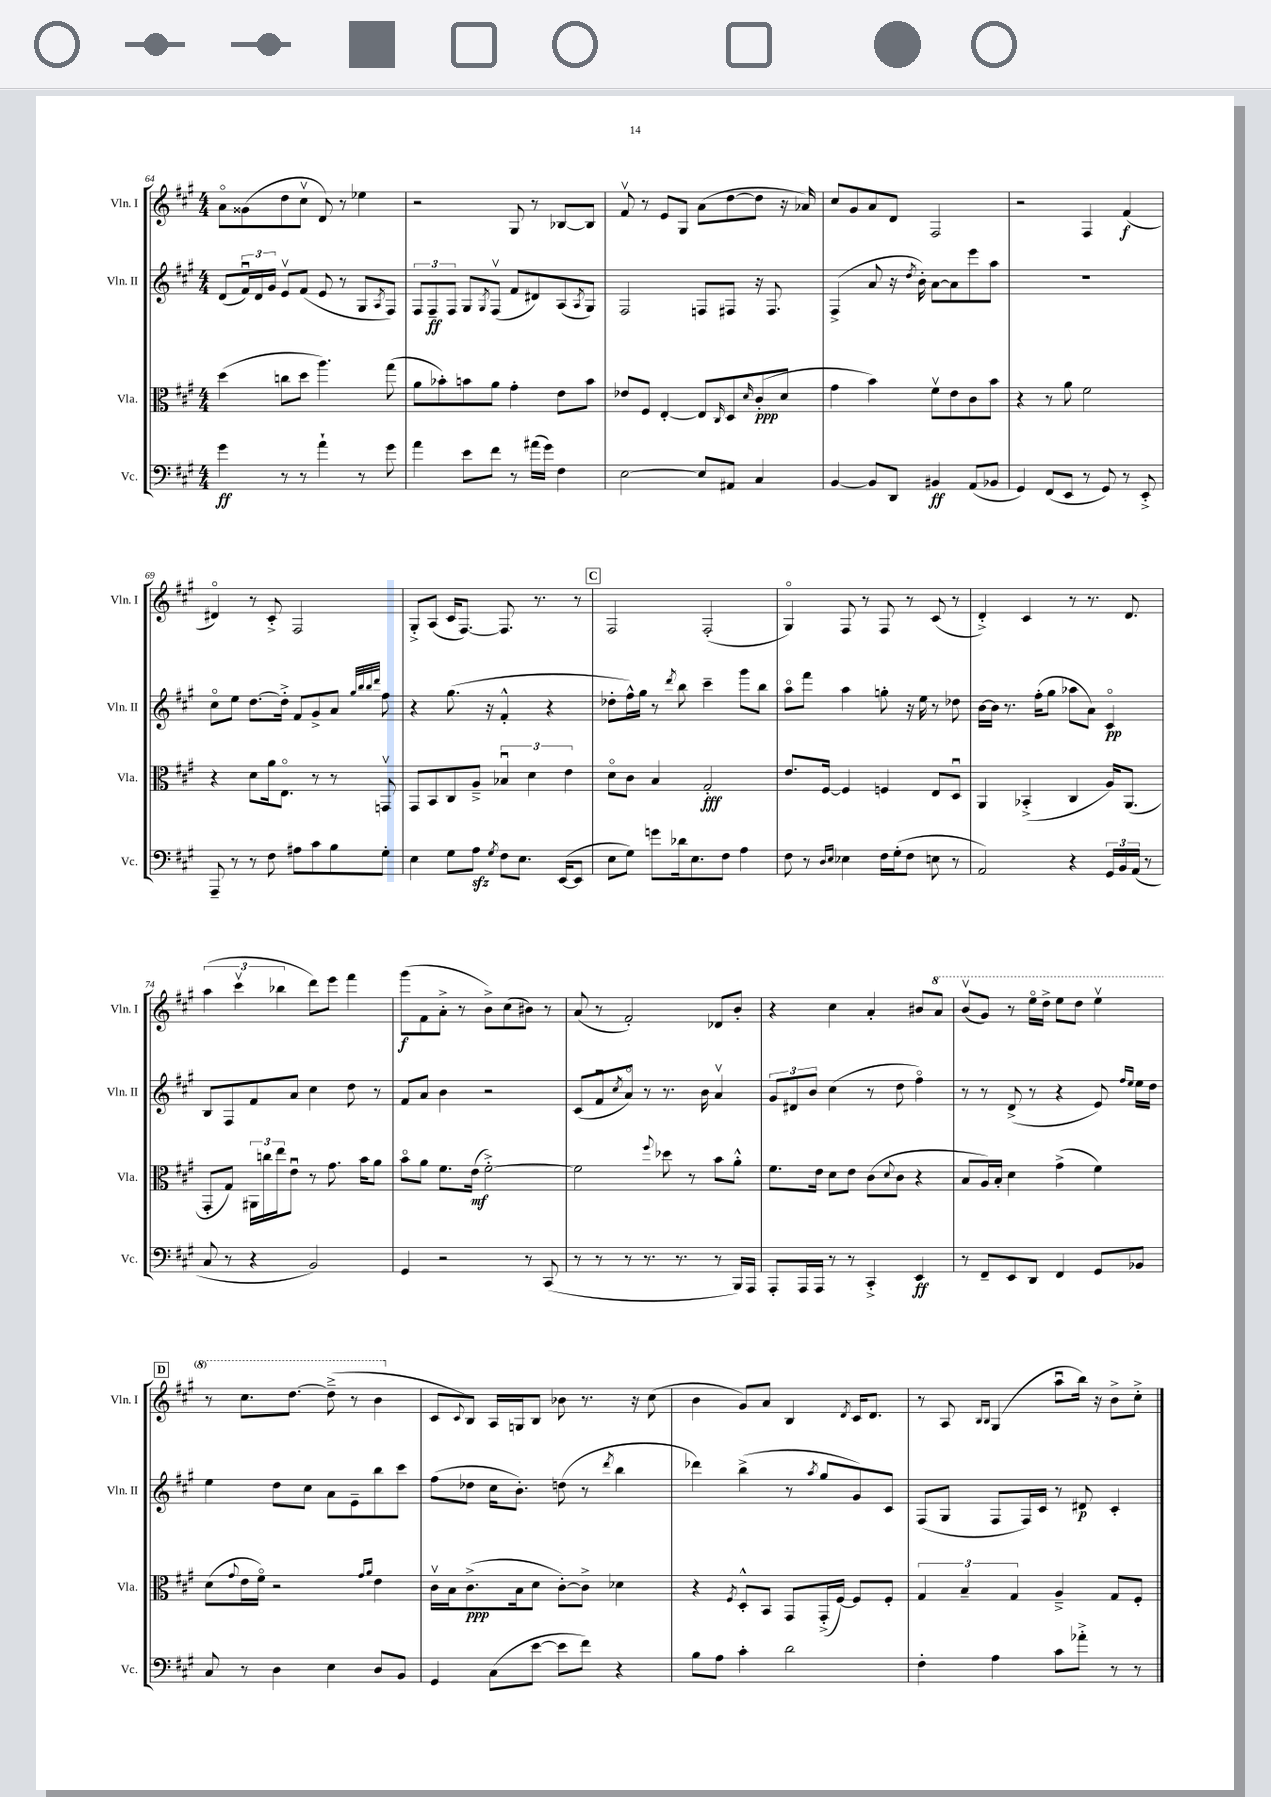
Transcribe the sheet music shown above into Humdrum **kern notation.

**kern	**kern	**kern	**kern
*staff4	*staff3	*staff2	*staff1
*clefF4	*clefC3	*clefG2	*clefG2
*k[f#c#g#]	*k[f#c#g#]	*k[f#c#g#]	*k[f#c#g#]
*M4/4	*M4/4	*M4/4	*M4/4
4g#	(4dd	(8d	8ao
.	.	24f#u)	(8g##
.	.	24d	.
.	.	24g#	.
8r	8cc	8ev	8dd
8r	8dd	(8f#	8cc#v
4a`	4.aa)	8e	8d)
.	.	8r	8r
8r	.	8G#	4ee-
.	.	8qA	.
8g#	(8gg#	8F#)	.
=	=	=	=
4a	8a	12F#	2r
.	.	12F#~	.
.	8b-')	.	.
.	.	12F#	.
8e	8b	8G#	.
.	.	8qG#	.
8f#	8a	(8F#v	.
8r	4g#'	8f#	8G#
(16a#	.	8d#)	8r
16g#)	.	.	.
4F#	8e	(8A	[8B-
.	.	8qA	.
.	8b	8G#)	8B-]
=	=	=	=
[2E	8e-	2F#	8f#v
.	8F#	.	8r
.	[4E'	.	8e
.	.	.	8G#
8E]	8E]	8F	(8a
.	16qqC#	.	.
8AA#	8D	8F#	[8dd
.	16qqd	.	.
4C#	(8c#'	16r	8dd]
.	.	8.F#	.
.	8d	.	16r
.	.	.	16a-)
=	=	=	=
[4BB	4g#	(4F#^	8cc#
.	.	.	8g#
8BB]	4b)	8a	8a
8DD	.	16r	8d
.	.	8qdd	.
.	.	16b')	.
4BB#	8f#v	[8a	2F#
.	8e	8a]	.
(8AA	8c#	8eee	.
8BB-	8b	8aa	.
=	=	=	=
4GG#)	4r	1r	2r
(8FF#	8r	.	.
8EE	8a	.	.
8r	2f#	.	4F#
8GG#)	.	.	.
8r	.	.	(4f#
8EE'^	.	.	.
=	=	=	=
8AAA~	4r	8cc#o	4d#o)
8r	.	8ee	.
8r	8d	[8.dd	8r
8F#	16a	.	8c#'^
.	8.Eo	16dd'^]	.
8A#	.	8f#	2F#
8c#	8r	8g#^	.
8B	8r	8a	.
.	.	32qqgg#	.
.	.	32qqbb	.
.	.	32qqbb	.
.	.	32qqddd	.
8G#'	8GGv	8ff#	.
=	=	=	=
4E	8GG#	4r	8G#'^
.	8BB	.	(8A
8G#	8C#	(8.gg#	16c#
.	.	.	[8.F#)
8A	8A~^	.	.
.	.	16r	.
8qG#	.	.	.
8F#	6B-u	4f#'^^	8.F#]
8.E	.	.	.
.	6d	.	.
.	.	.	8.r
.	.	4r	.
([16EE	.	.	.
.	6e	.	.
8EE]	.	.	8r
=	=	=	=
8E	8do	8dd-'	2F#
8G#)	8c#	16ff#^^)	.
.	.	16gg#	.
8g	4B	8r	.
.	.	8qddd	.
16d-	.	8bb	.
8.E	.	.	.
.	2G#'	4ccc#~	(2F#'
8F#	.	.	.
4A	.	8ggg#	.
.	.	8bb	.
=	=	=	=
8F#	8.e	8aao	4G#o)
8r	.	8fff#	.
.	[16F#	.	.
16qqD	.	.	.
16qqE	.	.	.
4E-	4F#]	4aa	8F#
.	.	.	8r
16F#	4F	8gg'	8F#
(16G#'	.	.	.
8F#	.	16r	8r
.	.	16ee	.
8E	8E	8r	(8c#
8r	8Du	8dd-	8r
=	=	=	=
2AA)	4AA	[16b	4d'^)
.	.	16b]	.
.	.	8.r	.
.	(4BB-'^	.	4c#
.	.	(16ff#'	.
.	.	8gg#	.
4r	4C#	8aa-	8r
.	.	8a)	8.r
24GG#	16A)	4c#o	.
24BB	.	.	.
.	(8.AA	.	8.d
(24AA	.	.	.
8r	.	.	.
=	=	=	=
8C#	8GG#'	8B	(6aa
8r	8G#)	8F#	.
.	.	.	6ccc#v
4r	24AA#	8f#	.
.	24cc	.	.
.	24ee	.	6bb-
.	8eu	8a	.
2BB)	8r	4cc#	8ddd)
.	8.g#	.	8eee
.	.	8dd	4fff#
.	16b	.	.
.	8a	8r	.
=	=	=	=
4GG#	8bo	8f#	(8ggg#
.	8a	8a	8f#
2r	8.f#	4b	8a'^
.	.	.	8r
.	(16e	.	.
.	[2f#'^)	2r	8b^)
.	.	.	(8cc#
8r	.	.	8b#)
(8CC#	.	.	8r
=	=	=	=
8r	2f#]	(8c#	(8a
8r	.	8f#u	8r
.	.	8qcc#	.
8r	.	8ao)	2f#')
8.r	.	8r	.
.	8qqff#	.	.
.	8dd-	8.r	.
8.r	.	.	.
.	8r	.	.
.	.	16b	.
8r	8b	4av	8d-
16BBB)	8a'^^	.	8b'
16AAA	.	.	.
=	=	=	=
8AAA'	8.f#	12g#	4r
.	.	12d#	.
16AAA	.	.	.
.	.	12b	.
16AAA	16e	.	.
8r	8d	(4cc#	4cc#
8r	8e	.	.
4CC#'^	(8c#	8r	4a'
.	8qqd	.	.
.	8c#	8dd	.
4EE	4r	4ff#o)	8b#
.	.	.	8aa
=	=	=	=
8r	8B	8r	(8bbv
8FF#~	16A)	8r	8gg#)
.	16B'	.	.
8EE	4d	(8d^	8r
8DD	.	8r	16eeeo
.	.	.	16ddd^
4FF#	(4g#^	4r	8eee
.	.	.	8ddd
8GG#	4f#)	8e)	4eeev
.	.	16qqff#	.
.	.	16qqee	.
8BB-	.	16ee	.
.	.	16dd	.
=	=	=	=
8C#	(8d	4ee	8r
.	8qqg#	.	.
8r	16e	.	8.ccc#
.	16f#o)	.	.
4D	2r	8dd	.
.	.	.	[8.ddd
.	.	8cc#	.
4E	.	8a	(8ddd~^]
.	.	8e~	8r
.	16qqg#	.	.
.	16qqa	.	.
8D	4e	8bb	4bb
8BB	.	8ccc#	.
=	=	=	=
4GG#	16c#v	(8ff#	8c#
.	16B	.	.
.	.	.	8qqc#
.	(8.c#^	8dd-	8B)
(8C#	.	16cc#	16A
.	16B	8.b')	16G
[8e	8d	.	8B
8e]	[8c#')	(8dd	8b-
8f#)	8c#^]	8r	8.r
.	.	8qddd	.
4r	4d-	4bb	.
.	.	.	16r
.	.	.	(8cc#
=	=	=	=
8B	4r	4ddd-)	4b
8A	.	.	.
.	8qF#	.	.
4c#'	8D'^^	(4bb^	8g#)
.	8BB	.	8a
2d	8GG#	8r	4B
.	.	8qaa	.
.	(16GG#'^	8gg#	.
.	[16F#)	.	.
.	.	.	8qd
.	8F#]	8g#)	16c#
.	.	.	8.d
.	8F#'	8c#	.
=	=	=	=
4F#'	6G#	(8F#	8r
.	.	8G#	8A
.	6B~	.	.
.	.	.	16qqB
.	.	.	16qqB
4A	.	8F#	(4G#
.	6G#	.	.
.	.	16F#)	.
.	.	16c#	.
8c#	4A~^	8r	8aau
8a-'^	.	8d#	16bb)
.	.	.	16r
8r	8G#	4c#'	8b^
8r	8F#'	.	8cc#'^
==	==	==	==
*-	*-	*-	*-
